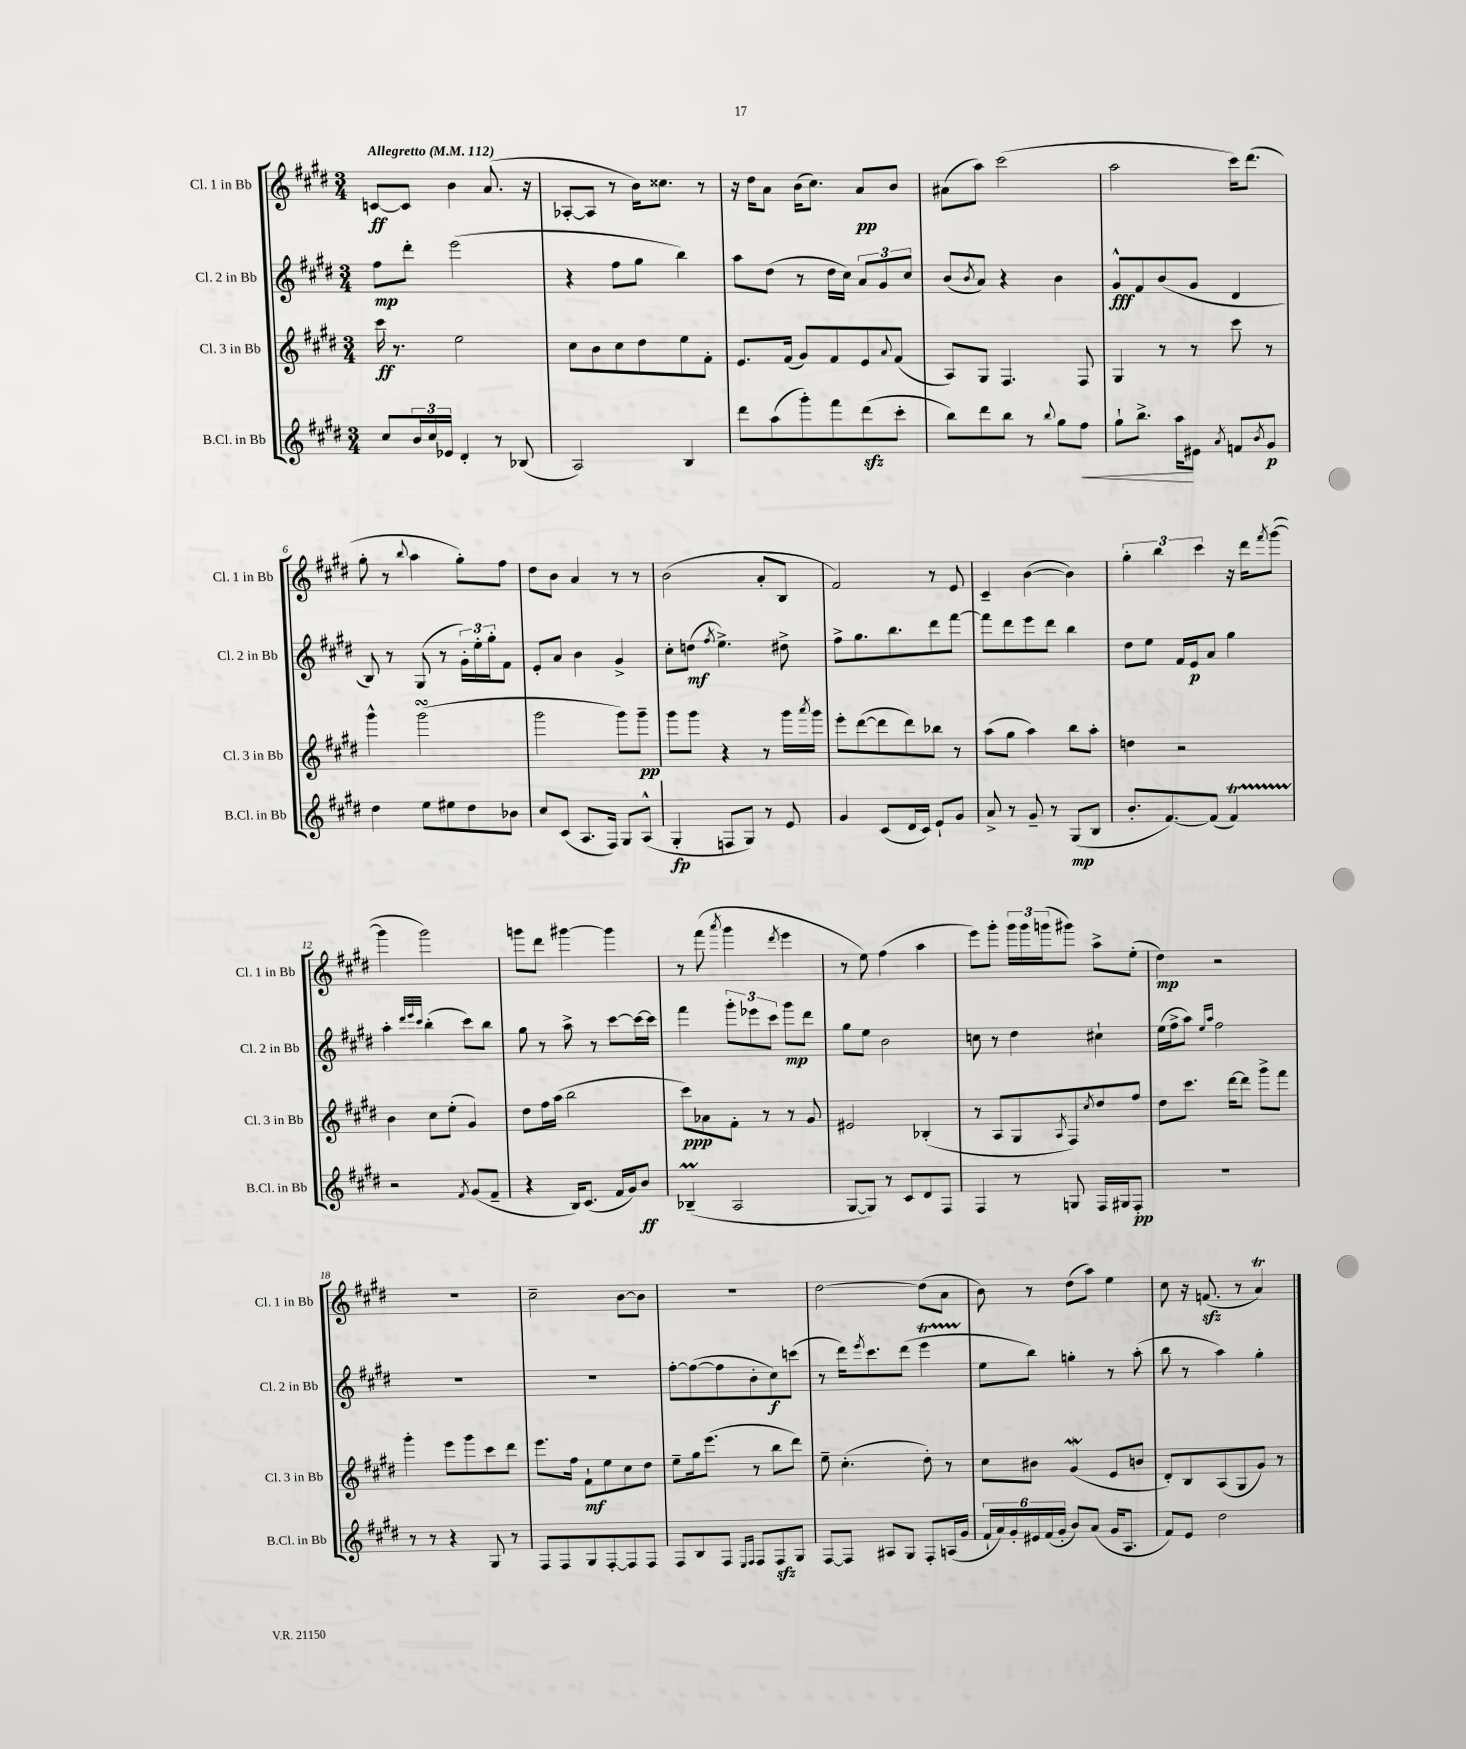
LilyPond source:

<<
\new StaffGroup <<
\new Staff = "s0" \with { instrumentName = "Cl. 1 in Bb" shortInstrumentName = "Cl. 1 in Bb" } {
    \clef treble \key e \major \numericTimeSignature \time 3/4 \tempo "Allegretto" 4 = 112
    c'8~\ff c'8 b'4 a'8.( r16 |
    aes8~-. aes8 r8 b'16) cisis''8. r8 |
    r16 dis''16 a'8 b'16( cis''8.) a'8\pp b'8 |
    ais'8( a''8) cis'''2( |
    a''2 cis'''16) dis'''8.( |
    gis''8-. r8 \appoggiatura { b''8 } a''4 gis''8-.) fis''8 |
    dis''8 b'8 a'4 r8 r8 |
    b'2( a'8-. b8 |
    fis'2) r8 e'8 |
    cis'4-- b'4~( b'4) |
    \tuplet 3/2 { gis''4-. b''4 cis'''4 } r16 dis'''16 \acciaccatura { fis'''8 } gis'''8~( |
    gis'''4 gis'''2) |
    g'''8 dis'''8 gis'''4~ gis'''4 |
    r8 fis'''8( \acciaccatura { a'''8 } gis'''4 \acciaccatura { dis'''8 } e'''4 |
    r8 e''8) fis''4( a''4 |
    e'''8) gis'''8-. \tuplet 3/2 { gis'''16 gis'''16 g'''16( } gis'''8) a''8-> e''8-.( |
    dis''4\mp) r2 |
    R2. |
    cis''2-- b'8~ b'8 |
    R2. |
    dis''2~ dis''8( a'8 |
    b'8) r8 dis''8( a''8) e''4 |
    cis''8 r16 f'8.\sfz( r8 a'4\trill) \bar "|." |
}
\new Staff = "s1" \with { instrumentName = "Cl. 2 in Bb" shortInstrumentName = "Cl. 2 in Bb" } {
    \clef treble \key e \major \numericTimeSignature \time 3/4
    fis''8\mp dis'''8-. e'''2( |
    r4 fis''8 gis''8 b''4) |
    a''8 dis''8( r8 dis''16 cis''16) \tuplet 3/2 { a'8 gis'8 cis''8 } |
    b'8( \acciaccatura { b'8 } a'8) r4 b'4 |
    gis'8-^\fff fis'8 b'8( gis'8 dis'4 |
    b8) r8 gis8( r8 \tuplet 3/2 { gis'16-.) e''16-. gis''16-. } fis'8 |
    e'8-. a'8 b'4 gis'4-> |
    cis''8-. d''8\mf( \acciaccatura { fis''8 } e''4.->) dis''8-> |
    fis''8-> gis''8. b''8. dis'''8 fis'''8~ |
    fis'''8 dis'''8 e'''8 dis'''8 b''4 |
    dis''8 e''8 fis'16 e'16\p a'8 gis''4 |
    a''4-. \grace { dis'''32 e'''32 cis'''32 } b''4-.( cis'''8) b''8 |
    gis''8 r8 a''8-> r8 cis'''8~ cis'''16~ cis'''16 |
    fis'''4 \tuplet 3/2 { gis'''8-. ees'''8 cis'''8 } gis'''8\mp dis'''8 |
    gis''8 e''8 b'2 |
    c''8 r8 dis''4 cis''4-! |
    e''16( fis''16-> a''8) \grace { e''16 a''16 } fis''2 |
    R2. |
    R2. |
    fis''8~-. fis''8~( fis''8 b'8-. cis''8\f) c'''8( |
    r8 dis'''16) \acciaccatura { e'''8 } cis'''8. dis'''8( e'''4\startTrillSpan |
    e''8\stopTrillSpan b''8) g''4-. r8 a''8-.( |
    b''8 r8 a''4) gis''4-. \bar "|." |
}
\new Staff = "s2" \with { instrumentName = "Cl. 3 in Bb" shortInstrumentName = "Cl. 3 in Bb" } {
    \clef treble \key e \major \numericTimeSignature \time 3/4
    cis'''16\ff r8. e''2 |
    cis''8 b'8 cis''8 dis''8 e''8 fis'8-. |
    e'8. fis'16( gis'8) fis'8 e'8 \appoggiatura { a'8 } fis'8( |
    a8) gis8 fis4. fis8 |
    gis4 r8 r8 cis'''8 r8 |
    gis'''4-^ gis'''2\turn( |
    gis'''2 gis'''8) gis'''8--\pp |
    gis'''8 gis'''8 r4 r8 gis'''16 \acciaccatura { a'''8 } gis'''16 |
    e'''8-. dis'''8~( dis'''8 dis'''8) bes''8 r8 |
    a''8( gis''8 a''4) b''8 a''8-. |
    d''4 r2 |
    b'4 cis''8 e''8-.( gis'4) |
    dis''8 fis''16 a''16( b''2 |
    cis'''8\ppp) aes'8 fis'8-. r8 r8 gis'8 |
    eis'2 bes4-.( |
    r8 a8 gis8 \acciaccatura { a8 } fis8) \acciaccatura { cis''8 } dis''8 fis''8 |
    dis''8 cis'''8. dis'''16~ dis'''8 gis'''8-> fis'''8 |
    gis'''4-. e'''8 gis'''8 cis'''8 dis'''8 |
    e'''8. fis''16 fis'8-!\mf e''8 cis''8 dis''8 |
    e''8-- gis''16 e'''8.( r8 b''8 dis'''8) |
    e''8-- cis''4.-.( dis''8-.) r8 |
    cis''8 bis'8 gis'4\mordent( e'8 b'8 |
    dis'8-.) b8 a8( gis8 gis'8) r8 \bar "|." |
}
\new Staff = "s3" \with { instrumentName = "B.Cl. in Bb" shortInstrumentName = "B.Cl. in Bb" } {
    \clef treble \key e \major \numericTimeSignature \time 3/4
    cis''8 \tuplet 3/2 { b'16 cis''16 ees'16 } dis'4-. r8 bes8( |
    a2) b4 |
    dis'''8 a''8( gis'''8-.) fis'''8 dis'''8\sfz( cis'''8-. |
    b''8) dis'''8 b''8 r8 \appoggiatura { b''8 } gis''8 fis''8\< |
    gis''8-! b''8.-> a''16\! eis'8 \acciaccatura { a'8 } f'8 \acciaccatura { b'8 } gis'8\p |
    dis''4 e''8 eis''8 dis''8 bes'8 |
    cis''8 cis'8( a8. fis16) gis8 a8-^( |
    gis4-.\fp f8 gis8) r8 e'8 |
    gis'4 cis'8( dis'16 cis'16) e'8-! gis'8 |
    a'8-> r8 gis'8-- r8 gis8\mp( b8 |
    b'8.-. fis'8.~) fis'8( fis'4\startTrillSpan) |
    r2\stopTrillSpan \acciaccatura { fis'8 } gis'8( fis'8-- |
    r4 b16) cis'8.( fis'16 gis'16) b'8\ff |
    bes4--\prall( a2 |
    gis8~ gis8) r8 cis'8 dis'8 fis8 |
    fis4 r8 g8 fis16 gis16 fis8-.\pp |
    R2. |
    r8 r8 r4 gis8 r8 |
    fis8 fis8 gis8 fis8~-. fis8 fis8 |
    fis8 b8 fis8 \grace { e16 fis16 } fis8 fis8\sfz gis8 |
    fis8~ fis8 ais8 gis8 fis8-. a16( gis'16 |
    \tuplet 6/4 { fis'16-! a'16) gis'16-. eis'16 fis'16( gis'16-. } b'8) a'8( gis'16 a8. |
    fis'8) e'8 dis''2 \bar "|." |
}
>>
>>
